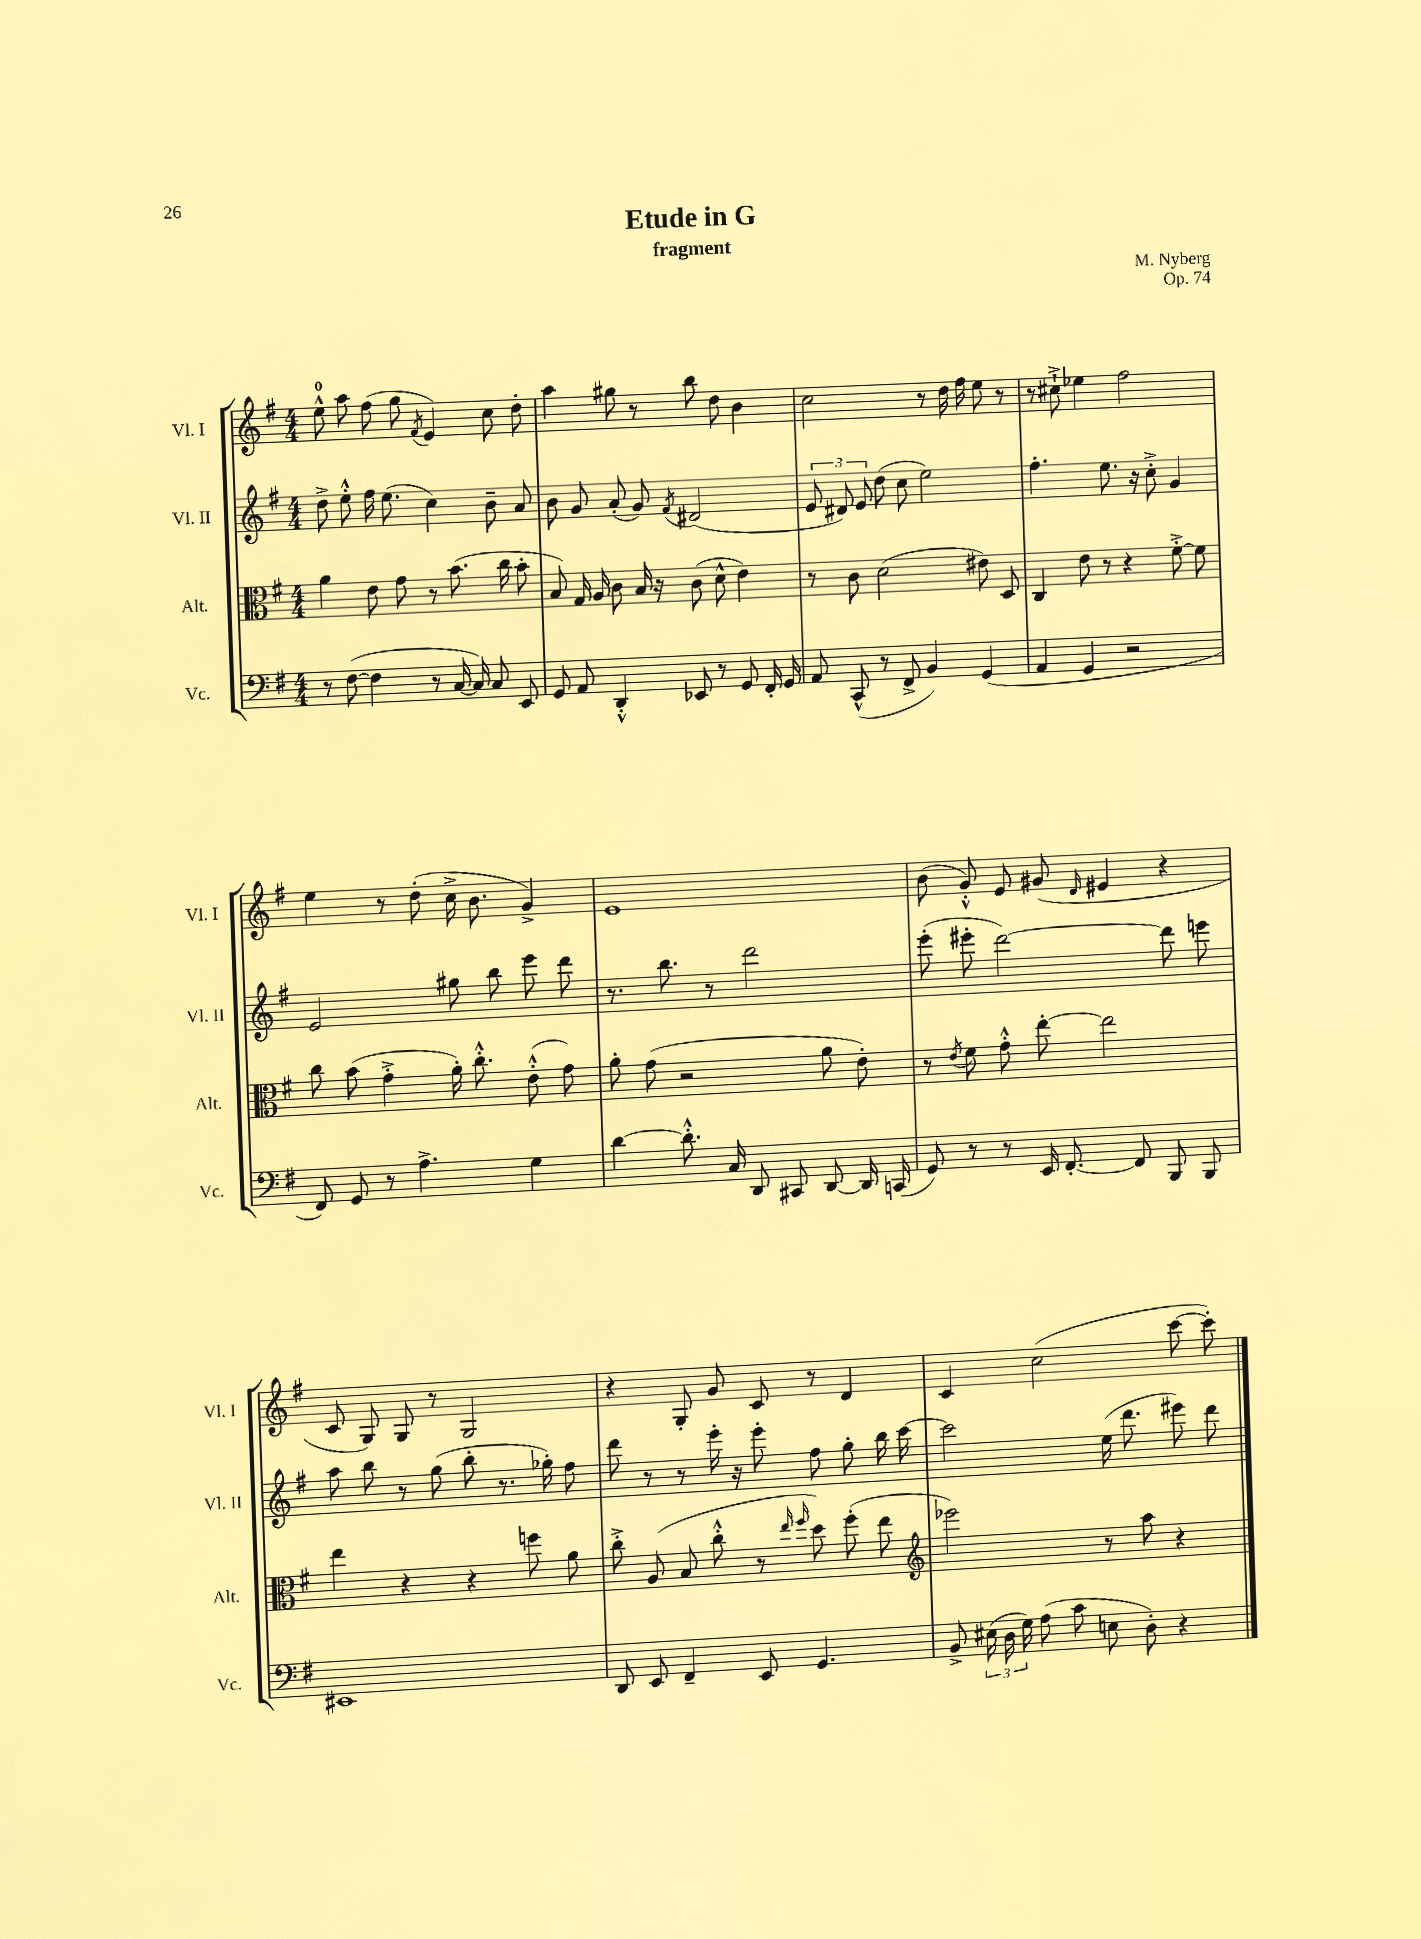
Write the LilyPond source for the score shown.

\header { title = "Etude in G" composer = "M. Nyberg" subtitle = "fragment" opus = "Op. 74" }
<<
\new StaffGroup <<
\new Staff = "s0" \with { instrumentName = "Vl. I" shortInstrumentName = "Vl. I" } {
    \clef treble \key g \major \numericTimeSignature \time 4/4
    \autoBeamOff e''8-0-^ a''8 fis''8( g''8 \acciaccatura { fis'8 } e'4) c''8 d''8-. |
    a''4 gis''8 r8 b''8 d''8 b'4 |
    c''2 r8 d''16 fis''16 e''8 r8 |
    r8 cis''8-!-> ees''4 fis''2 |
    e''4 r8 d''8-.( c''16-> b'8. g'4->) |
    e'1 |
    b'8( g'8-.-^) e'8 gis'8( \grace { d'16 } eis'4 r4 |
    c'8 g8) g8 r8 g2 |
    r4 g8-. g'8 c'8 r8 d'4 |
    c'4 c''2( c'''8~ c'''8-.) \bar "|." |
}
\new Staff = "s1" \with { instrumentName = "Vl. II" shortInstrumentName = "Vl. II" } {
    \clef treble \key g \major \numericTimeSignature \time 4/4
    \autoBeamOff d''8-> e''8-.-^ fis''16 e''8.( c''4) b'8-- a'8 |
    b'8 g'8 a'8-.( g'8) \acciaccatura { fis'8 } dis'2( |
    \tuplet 3/2 { e'8 dis'8) e'8 } d''8( c''8 e''2) |
    fis''4.-. e''8. r16 c''8-.-> g'4 |
    e'2 gis''8 b''8 e'''8 d'''8 |
    r8. b''8. r8 d'''2 |
    e'''8-.( eis'''8-. d'''2~) d'''8 e'''8 |
    a''8 b''8 r8 g''8( b''8-. r8. ges''16-.) fis''8 |
    d'''8 r8 r8 e'''16-. r16 e'''8-. fis''8 g''8-. b''16 c'''16~ |
    c'''2 e''16( d'''8. eis'''8) d'''8 \bar "|." |
}
\new Staff = "s2" \with { instrumentName = "Alt." shortInstrumentName = "Alt." } {
    \clef alto \key g \major \numericTimeSignature \time 4/4
    \autoBeamOff a'4 e'8 g'8 r8 b'8.( c''16 b'8-. |
    b8) g16 a16 c'8 b16 r16 c'8( d'8-^ e'4) |
    r8 c'8 d'2( eis'8) d8 |
    c4 e'8 r8 r4 fis'8~-.-> fis'8 |
    c''8 b'8( g'4-.-> a'16-.) c''8.-.-^ e'8-.-^( g'8) |
    a'8-. g'8( r2 a'8 e'8-.) |
    r8 \acciaccatura { e'8 } fis'8 g'8-.-^ e''8~-. e''2 |
    e''4 r4 r4 f''8 a'8 |
    c''8-.-> a8( b8 c''8-.-^ r8 \grace { e''16 fis''16 } d''8) fis''8-.( e''8 |
    \clef treble ees'''2) r8 a''8 r4 \bar "|." |
}
\new Staff = "s3" \with { instrumentName = "Vc." shortInstrumentName = "Vc." } {
    \clef bass \key g \major \numericTimeSignature \time 4/4
    \autoBeamOff r8 fis8~( fis4 r8 c16~ c16) c8 e,8 |
    g,8 a,8 d,4-.-^ ees,8 r8 g,8 fis,16-. g,16 |
    a,8 c,8-^( r8 fis,8-> b,4) g,4( |
    a,4 g,4 r2 |
    fis,8) g,8 r8 a4.-> g4 |
    d'4~ d'8.-.-^ c16 d,8 cis,8 d,8~ d,16 c,16( |
    g,8) r8 r8 e,16 fis,8.~-. fis,8 b,,8 b,,8 |
    eis,1 |
    d,8 e,8 fis,4-- e,8 g,4. |
    b,8-> \tuplet 3/2 { eis16( d16 g16) } a8( c'8 e8 d8-.) r4 \bar "|." |
}
>>
>>
\layout { \context { \Score \remove "Bar_number_engraver" } }
